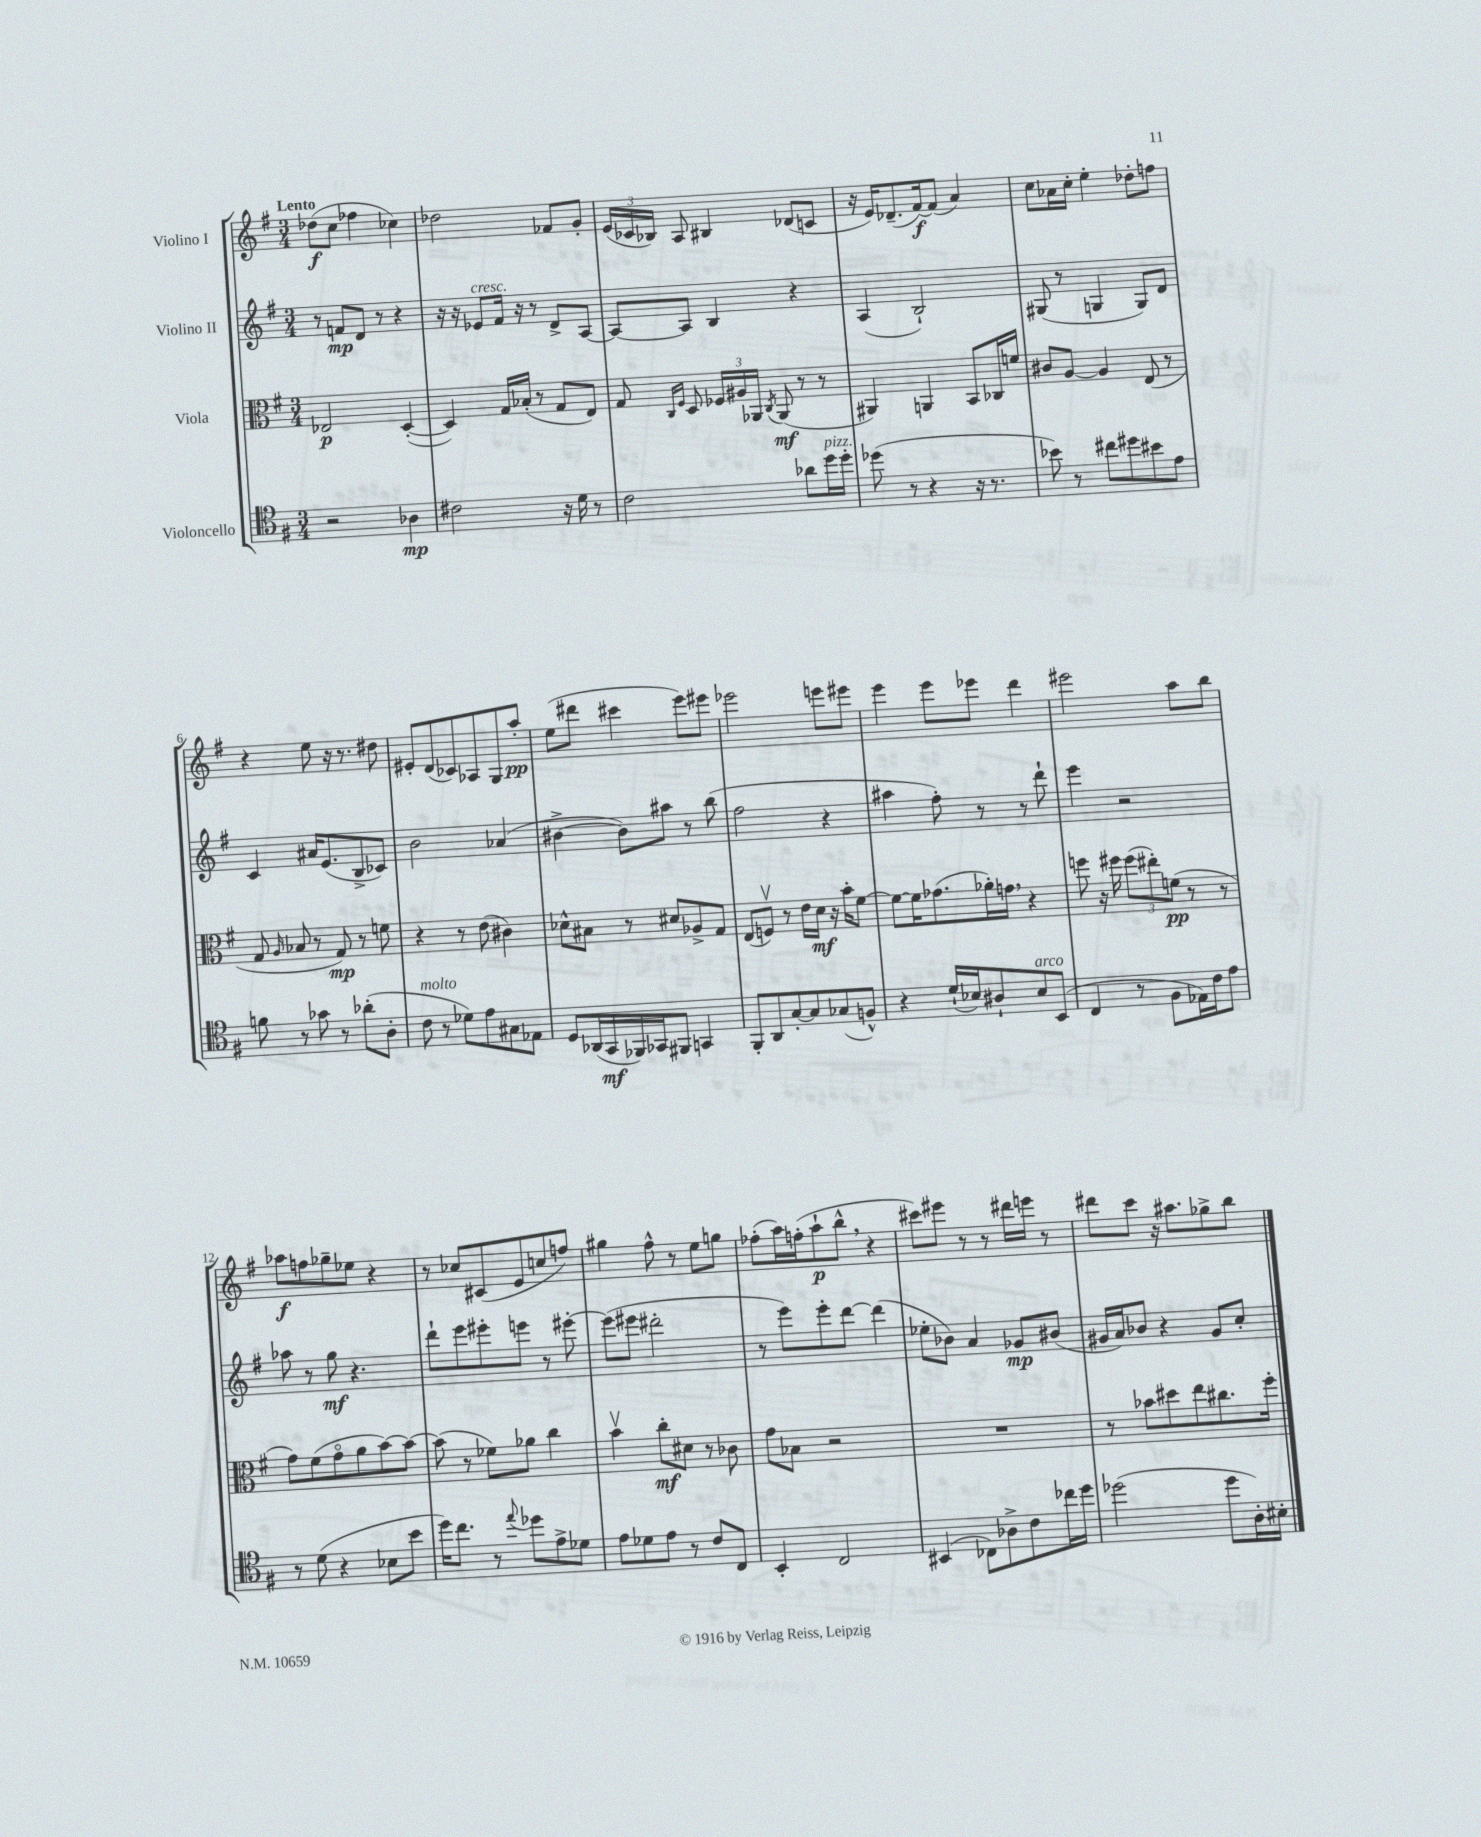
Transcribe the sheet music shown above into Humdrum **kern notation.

**kern	**kern	**kern	**kern
*staff4	*staff3	*staff2	*staff1
*clefC4	*clefC3	*clefG2	*clefG2
*k[f#]	*k[f#]	*k[f#]	*k[f#]
*M3/4	*M3/4	*M3/4	*M3/4
2r	2E-/	8r	(8dd-\L
.	.	8f/L	8cc\J
.	.	8d/J	4ff-\
.	.	8r	.
4A-\	([4D'/	4r	4cc-\)
=	=	=	=
2c#\	4D/])	16r	2dd-\
.	.	16r	.
.	.	8e-/L	.
.	16G/LL	16f#/Jk	.
.	(16B-'/JJ	16r	.
.	8r	8r	.
16r	8G/L	8d^/L	8f-/L
16d\	.	.	.
8r	8E/J)	[8A/J	8g'/J
=	=	=	=
2c\	8G/	8A/_L	(24e/LL
.	.	.	24c-/
.	.	.	24B-/JJ)
.	16qqC/LL	.	.
.	16qqF#/JJ	.	.
.	8D/	8A/]J	8A/
.	24F-/LL	4B/	4B#/
.	24A#/	.	.
.	24AA-/JJ	.	.
.	8qC/	.	.
.	(8AA-/	.	.
8a-\L	8r	4r	(8d-/L
16dd\L	8r	.	8c/J
16dd'\JJ	.	.	.
=	=	=	=
(8dd-\	4AA#/)	(4A/	16r
.	.	.	16e/LK)
8r	.	.	(8.d-~/
4r	4AA/	2B`/)	.
.	.	.	[16f#/k)
.	.	.	(8f#/]J
16r	8BB/L	.	4a/)
8.r	.	.	.
.	16C-/L	.	.
.	16f/JJ	.	.
=	=	=	=
8b-\)	8c#/L	(8G#/	8cc\L
8r	[8A/J	8r	16a-\L
.	.	.	16cc'\JJ
8cc#\L	4A/]	4G/	4ee'\
8dd#\	.	.	.
8b#\	(8E/	8G/L)	8dd-'\L
8e\J	8r	8d/J	8ff\J
=	=	=	=
8f\	8G/	4c/	4r
.	16qqA/	.	.
8r	8B-/	.	.
8g-\	8r	16a#/LK	8ee\
.	.	(8.e/	.
8r	8G/)	.	16r
.	.	.	8.r
(8a-'\L	8r	8B^/	.
8A'\J	8f\	8c-/J)	8dd#\
=	=	=	=
8c\	4r	2b\	8e#'/L
8r	.	.	(8d/
8d-\L)	8r	.	8c-/)
8e\	(8e\	.	8A-/
8G#\	4c#\)	(4a-/	8G/
8E-\J	.	.	8aa'/J
=	=	=	=
8D/L	8d-^^\L	[4b#^\	(8ee\L
(16AA-/L	8B#\J	.	8ddd#\J
16GG/	.	.	.
16FF-/)	8r	8b#\]L)	4ccc#\
16GG-/J	.	.	.
8FF#/J	8d#/L	8aa#\J	.
4GG/	8A-^/	8r	8eee\L)
.	8G/J	(8bb\	8eee#\J
=	=	=	=
8FF#'/L	(8E/L	2ff#\	2eee-\
8AA/	8Fv/J)	.	.
[8G'/	8r	.	.
8G/]	16e\LL	.	.
.	16d\JJ	.	.
(8G-/	16r	4r	8eee\L
.	16b'\LK	.	.
8F^^/J)	[8f#\J	.	8eee#\J
=	=	=	=
4r	8f#\_L	4aa#\	4eee\
.	16f#\]K	.	.
.	(8.g-\	.	.
(16d`/LL	.	8ff#'\)	8eee\L
16B-/J)	.	.	.
8A#`/	16a-'\L)	8r	8eee-\J
.	16g\JJ	.	.
8B-/	4r	8r	4ddd\
(8BB/J	.	8ddd`\	.
=	=	=	=
4C/	8ff\	4eee\	2eee#\
.	16r	.	.
.	16ff#\	.	.
8r	(12ff#\L	2r	.
.	12ee#'\)	.	.
8F#\L	.	.	.
.	(12f\J	.	.
16E-\L)	8r	.	8aa\L
16c\J	.	.	.
8e\J	8r	.	8bb\J
=	=	=	=
8r	8g\L)	8aa-\	8aa-\L
(8d\	(8f#\	8r	8ff\
4r	8go\	8gg\	8gg-~\
.	8a\	4.r	8ee-\J
8B-\L	[8b\)	.	4r
8b\J	8b\_J	.	.
=	=	=	=
16dd\LK)	(8b\]	8ddd`\L	8r
8.cc\J	.	.	.
.	8r	8eee\	8cc-/L
8r	8f-\L)	8eee#'\	(8c#/
8qqee/	.	.	.
8dd-\L	8a-\J	8eee\J	8e/
8e^\	4cc\	8r	8cc/
8d-\J	.	[8eee#'\	8ff/J)
=	=	=	=
8e\L	4bv\	(8eee#\]L	4gg#\
8d-\	.	8eee#\J	.
8e\J	8cc'\L	2ddd#'\	8ff#^^\
8r	8d#\J	.	8r
8c/L	8r	.	8ee\L
8C/J	8c-\	.	8gg\J
=	=	=	=
4BB'/	8g\L	8r	(8ff-'\L
.	8B-\J	8eee\L)	16aa\L)
.	.	.	(16ff'\J
2C/	2r	8eee'\	8aa`\
.	.	[8ddd\J	8bb^^\J
.	.	(4ddd\]	4r
=	=	=	=
(4BB#/	2.r	8ee-'\L	8ccc#\L)
.	.	8b-\J)	8eee#\J
8C-\L)	.	4a/	8r
8A-^\	.	.	8r
8c\	.	8g-/L	16ddd#\LL
.	.	.	16eee\JJ
16cc-\L	.	(8b#/J	8r
16dd\JJ	.	.	.
=	=	=	=
(2dd-\	8r	16g#/LL	8ddd#\L
.	.	16a/J)	.
.	8b-\L	8b-/J	8ccc\J
.	8dd#\	4r	16r
.	.	.	8.aa#\L
.	8ee\	.	.
8dd-\L	8.cc#\	8g#/L	8gg-^\
16A'\L)	.	8cc'/J	8bb\J
16B#'\JJ	16ff#'\Jk	.	.
==	==	==	==
*-	*-	*-	*-
